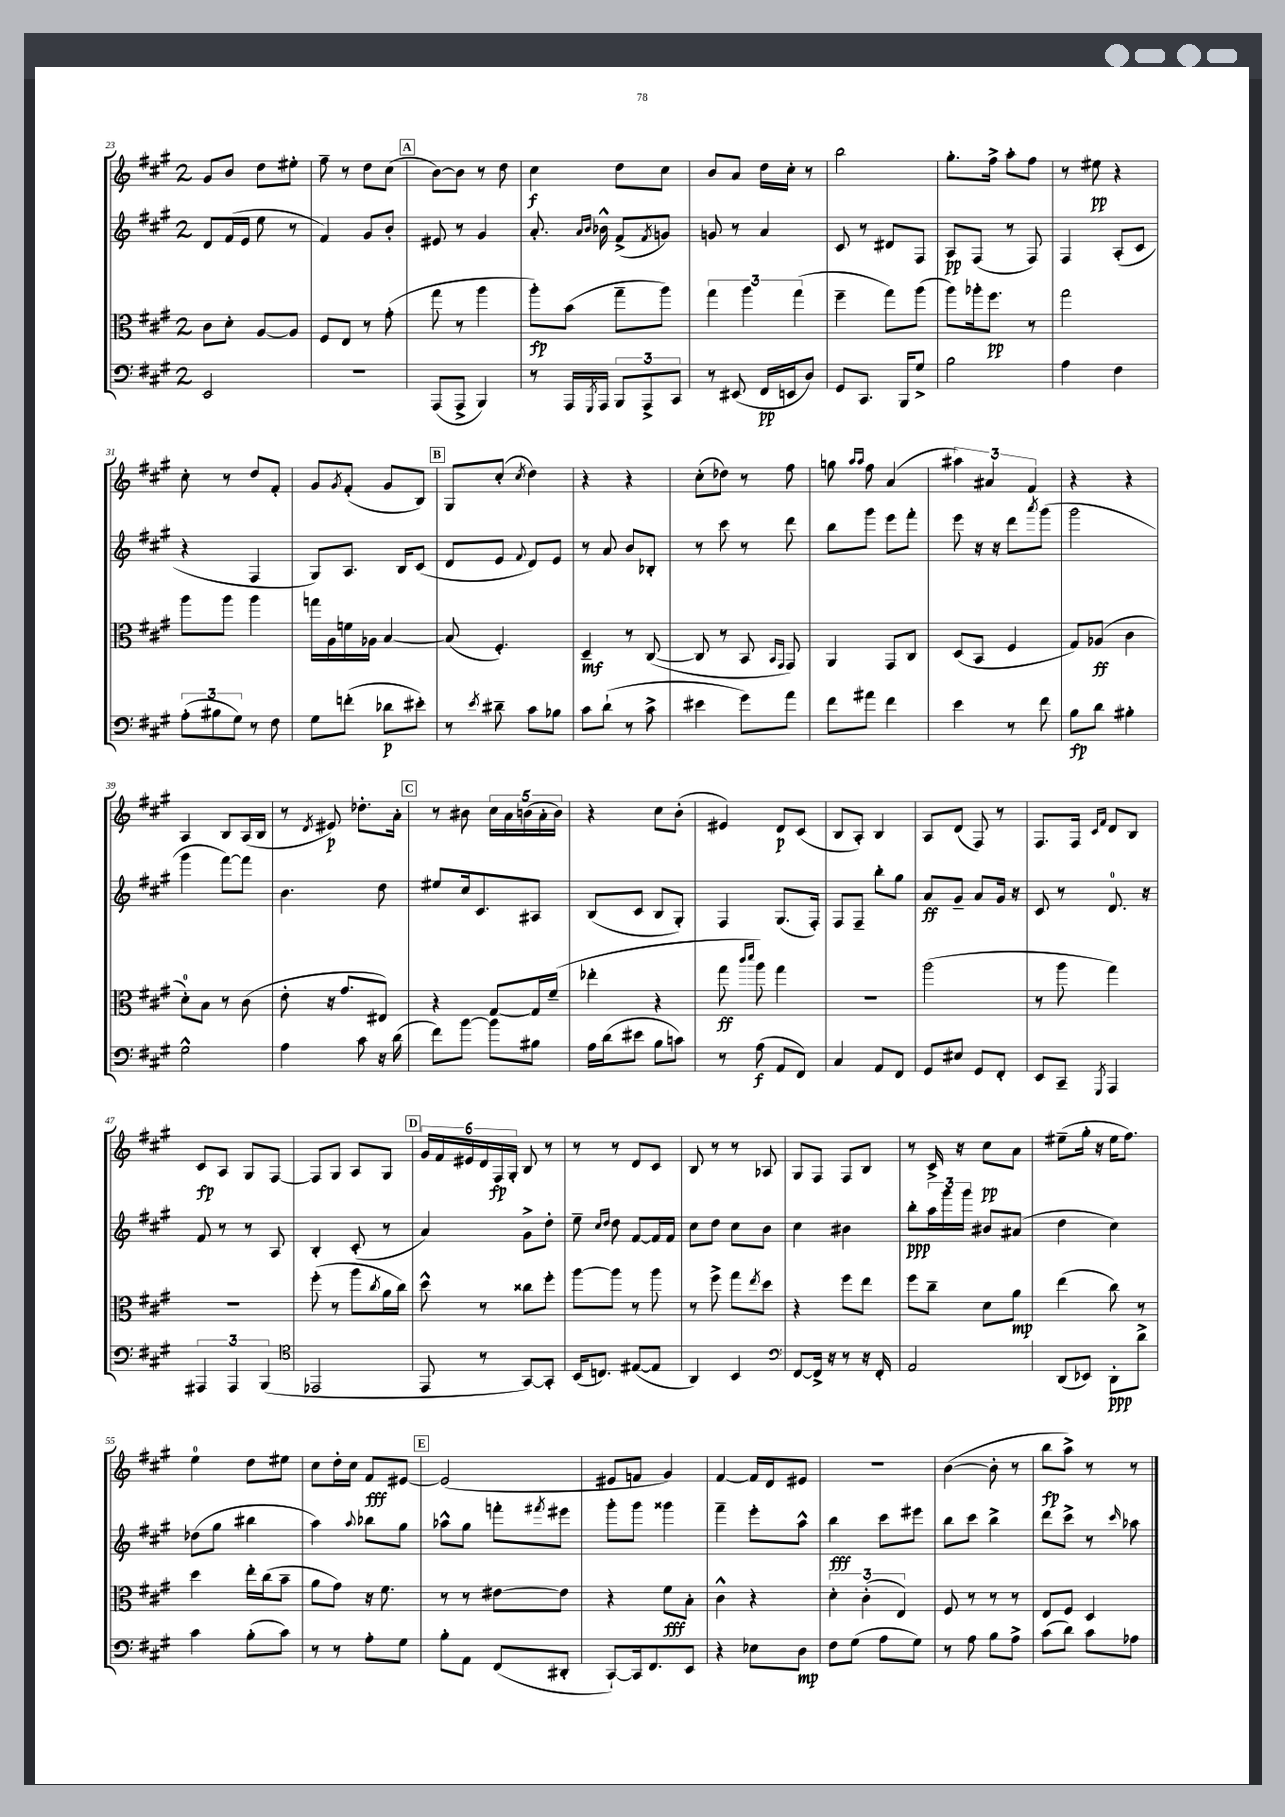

**kern	**kern	**kern	**kern
*staff4	*staff3	*staff2	*staff1
*clefF4	*clefC3	*clefG2	*clefG2
*k[f#c#g#]	*k[f#c#g#]	*k[f#c#g#]	*k[f#c#g#]
*M2/4	*M2/4	*M2/4	*M2/4
2EE	8c#	8d	8g#
.	8d'	(16f#	8b
.	.	16e	.
.	[8A	8ee	8dd
.	8A]	8r	8ee#'
=	=	=	=
2r	8F#	4f#)	8ff#~
.	8E	.	8r
.	8r	8g#	8dd
.	(8g#'	8b'	(8cc#
=	=	=	=
(8AAA	8gg#	8e#	[8b)
8AAA^	8r	8r	8b]
4BBB)	4aa	4g#	8r
.	.	.	8dd
=	=	=	=
8r	8aa')	8.a'	4cc#
16AAA	(8b	.	.
.	.	16qqa	.
8qGGG#	.	16qqb	.
16AAA	.	16b-^^	.
12BBB	8gg#~	(8f#^	8dd
12AAA^	.	.	.
.	.	8qf#	.
.	8aa)	8g)	8cc#
12CC#	.	.	.
=	=	=	=
8r	6gg#	8g	8b
(8EE#	.	8r	8a
.	6aa	.	.
16FF#	.	4a	16dd
16EE	.	.	16cc#'
.	(6gg#	.	.
8D)	.	.	8r
=	=	=	=
8GG#	4ff#~	8c#	2bb
8.CC#	.	8r	.
.	8gg#)	8d#	.
16BBB	.	.	.
8G#^	(8aa	8F#	.
=	=	=	=
2B	8aa)	8A	8.gg#'
.	16aa-'	(8F#	.
.	8.ff#	.	16ff#^
.	.	8r	8aa'
.	8r	8F#)	8ff#
=	=	=	=
4A	2gg#	4F#	8r
.	.	.	8ee#
4F#	.	(8A'	4r
.	.	8c#	.
=	=	=	=
(12A'	8aa	4r	8cc#'
12B#	.	.	.
.	8aa	.	8r
12G#)	.	.	.
8r	4aa	4F#	8dd
8F#	.	.	8f#'
=	=	=	=
8G#	16gg	8G#)	8g#
.	16A	.	.
.	.	.	8qg#
(8f'	16f	8.A	(8f#'
.	16A-	.	.
8d-	[4B	.	8g#
.	.	16B	.
8e#')	.	(8c#	8B)
=	=	=	=
8r	(8B]	8d	8G#
8qe	.	.	.
8d#~	4.F#')	8e	(8cc#'
.	.	8qqf#	8qcc#
8c#	.	8d)	4dd)
8B-	.	8e	.
=	=	=	=
8c#	4D~	8r	4r
(8d`	.	8a	.
8r	8r	8b	4r
8c#^	([8C#	8B-'	.
=	=	=	=
4e#	8C#]	8r	(8cc#'
.	8r	8ccc#	8dd-)
8g#)	8BB	8r	8r
.	16qqBB	.	.
.	16qqGG#	.	.
8a	8GG#)	8ddd	8ff#
=	=	=	=
8f#	4AA	8bb	8gg
.	.	.	16qqaa
.	.	.	16qqaa
8a#	.	8ggg#	8ff#
4f#	8GG#	8eee	(4a
.	8C#	8fff#'	.
=	=	=	=
4e	(8D	8eee	6aa#)
.	8BB	16r	.
.	.	.	6a#
.	.	16r	.
8r	4F#	8ddd	.
.	.	.	6f#
.	.	8qaaa	.
8f#	.	(8ggg#	.
=	=	=	=
8B	8G#)	2ggg#	4r
8d	(8A-	.	.
4B#'	4c#	.	4r
=	=	=	=
2G#^^	8d')	4ggg#	4A
.	8B	.	.
.	8r	[8fff#)	8B
.	(8c#	8fff#]	(16A
.	.	.	16B
=	=	=	=
4A	8e'	4.b	8r
.	.	.	8qd
.	16r	.	8e#)
.	8.g#	.	.
8c#	.	.	8.dd-'
16r	8E#)	8dd	.
(16d	.	.	16a'
=	=	=	=
8f#)	4r	8ee#	8r
[8b	.	16cc#	8b#
.	.	8.c#	.
8b]	[8G#	.	20cc#
.	.	.	20a
.	.	.	(20b
8B#	16G#]	8A#	.
.	.	.	20a'
.	(16f#~	.	.
.	.	.	20b)
=	=	=	=
16A	4ee-'	(8B	4r
(16d	.	.	.
8e#	.	8c#	.
8B	4r	8B	8cc#
8c)	.	8G#')	(8b'
=	=	=	=
8r	8gg#	4F#	4e#)
.	16qqccc#	.	.
.	16qqddd	.	.
(8A	8aa)	.	.
8AA	4gg#	(8.G#	8d
8FF#)	.	.	(8c#
.	.	16F#')	.
=	=	=	=
4C#	2r	8F#	8B
.	.	8F#~	8A')
8AA	.	8bb'	4B
8FF#	.	8gg#	.
=	=	=	=
8GG#	(2aa	8a	8A
8E#	.	8g#~	(8d
8GG#	.	8a	8F#)
8FF#'	.	16g#	8r
.	.	16r	.
=	=	=	=
8EE	8r	8c#	8.F#
8CC#~	8aa	8r	.
.	.	.	16F#
.	.	.	16qqc#
8qGGG#	.	.	16qqf#
4AAA	4gg#)	8.d	8d
.	.	.	8B
.	.	16r	.
=	=	=	=
6AAA#	2r	8f#	8c#
.	.	8r	8A
6AAA#	.	.	.
.	.	8r	8G#
(6BBB	.	.	.
.	.	8A	[8F#
=	=	=	=
*clefC4	*	*	*
2EE-	(8ff#'	4B'	8F#]
.	8r	.	8G#
.	8aa	(8c#'	8A
.	8qcc#	.	.
.	16a	8r	8G#
.	16cc#)	.	.
=	=	=	=
8EE	8dd^^	4a)	24g#
.	.	.	24f#
.	.	.	24e#
8r	8r	.	24d
.	.	.	24F#
.	.	.	24G#'
[8GG#)	8cc##	8g#^	8B
8GG#']	8ff#'	8dd'	8r
=	=	=	=
(16BB	[8aa	8ee~	8r
8.C)	.	.	.
.	.	16qqcc#	.
.	.	16qqdd	.
.	8aa]	8dd	8r
([8E#	8r	[8f#	8d
8E#]	8aa	16f#]	8c#
.	.	16f#	.
=	=	=	=
4AA)	8r	8cc#	8B
.	8ff#^	8dd	8r
4BB	8gg#	8cc#	8r
.	8qee	.	.
.	8dd	8b	8A-
=	=	=	=
*clefF4	*	*	*
[8FF#	4r	4cc#	8G#
16FF#^]	.	.	8F#
16r	.	.	.
8r	8ff#	4b#	8F#
16r	8ee	.	8B
16FF#'	.	.	.
=	=	=	=
2AA	8ff#	8bb'	8r
.	8cc#~	24aa	16c#^
.	.	24ggg#	.
.	.	.	16r
.	.	24ggg#	.
.	8d	8b#	8cc#
.	8a	(8a#	8a
=	=	=	=
(8DD	(4ee	4dd	(8ee#~
8EE-)	.	.	16gg#'
.	.	.	16r
8DD'	8cc#)	4cc#)	16ee#
.	.	.	8.ff#)
8d^	8r	.	.
=	=	=	=
4c#	4dd	(8dd-	4ee
.	.	8gg#	.
(8B'	16ee'	4bb#	8dd
.	(16cc#	.	.
8c#)	8b~	.	8ee#
=	=	=	=
8r	8a	4aa)	8cc#
8r	8g#)	.	16dd'
.	.	.	16cc#
.	.	8qqaa	.
8A'	16r	8bb-	8f#
.	8.f#	.	.
8G#	.	8gg#	[8e#
=	=	=	=
8B'	8r	8aa-^^	(2e#]
8AA	8r	8gg#	.
(8FF#	[8e#	8fff'	.
.	.	8qfff#	.
8DD#'	8e#]	8eee#	.
=	=	=	=
[8CC#`)	4r	8ggg#'	8e#
16CC#]	.	8ggg#	8f
8.FF#	.	.	.
.	8f#	4ggg##	4g#)
8EE	8B'	.	.
=	=	=	=
4r	4c#^^	4fff#~	[4f#
8E-	4r	8eee'	16f#]
.	.	.	16d
8D	.	8aa^^	8e#
=	=	=	=
8F#	6d'	4bb	2r
(8G#	.	.	.
.	(6c#'	.	.
8A	.	8ccc#	.
.	6E)	.	.
8G#)	.	8eee#	.
=	=	=	=
8r	8F#	8bb	([4b
8A	8r	8ccc#	.
8B	8r	4bb^	8b']
8A^	8r	.	8r
=	=	=	=
(8c#	8E	8ddd	8bb
8d)	8F#	8ccc#^	8aa^)
8c#	4D	8r	8r
.	.	16qqccc#	.
8A-	.	8aa-	8r
==	==	==	==
*-	*-	*-	*-
